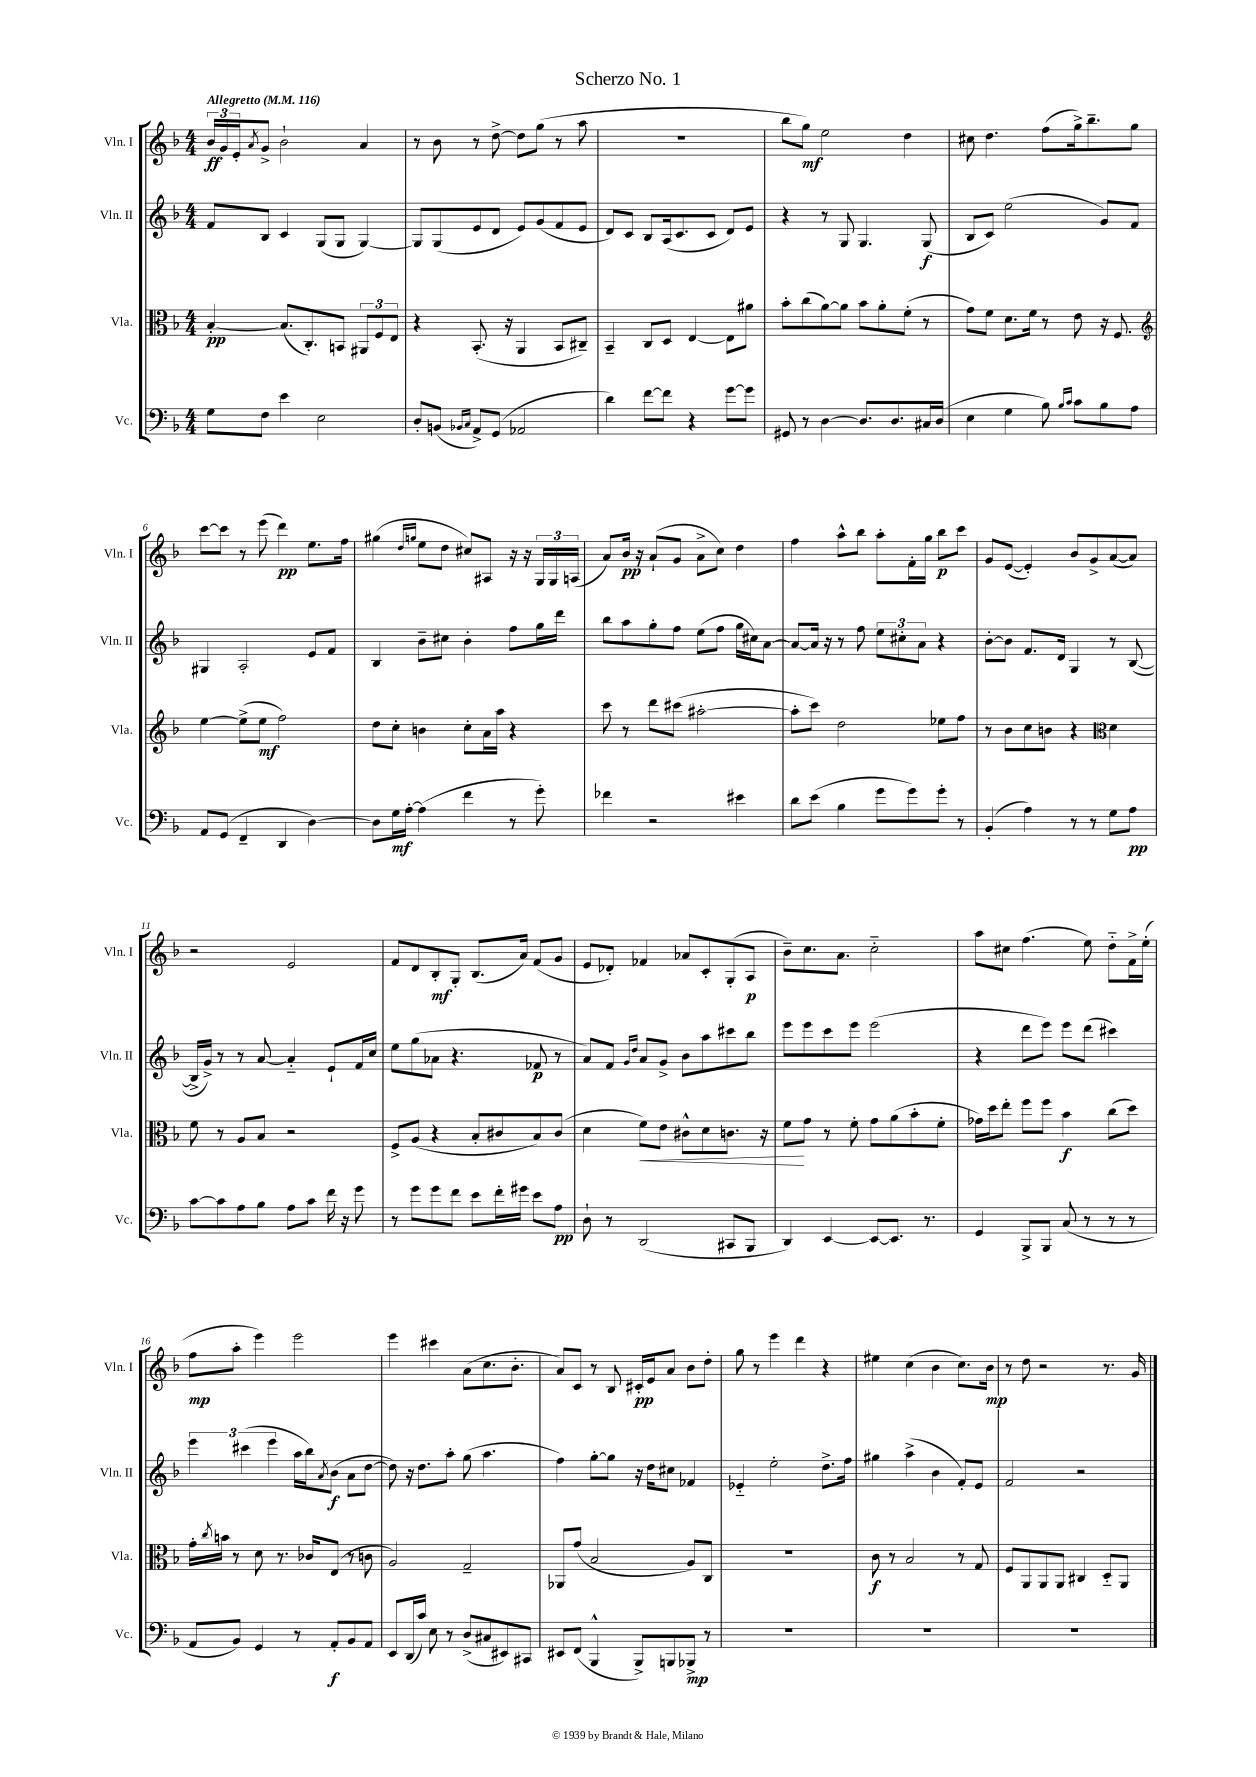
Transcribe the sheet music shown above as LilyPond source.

\header { title = "Scherzo No. 1" }
<<
\new StaffGroup <<
\new Staff = "s0" \with { instrumentName = "Vln. I" shortInstrumentName = "Vln. I" } {
    \clef treble \key f \major \numericTimeSignature \time 4/4 \tempo "Allegretto" 4 = 116
    \tuplet 3/2 { bes'16\ff g'16 e'16-. } \acciaccatura { a'8 } g'8-> bes'2-! a'4 |
    r8 bes'8 r8 d''8~-> d''8 g''8( r8 a''8 |
    R1 |
    bes''8 g''8\mf) e''2 d''4 |
    cis''8 d''4. f''8( g''16->) bes''8.-- g''8 |
    c'''8~ c'''8 r8 e'''8( d'''4\pp) e''8. f''16 |
    gis''4( \grace { d''16 g''16 } e''8 d''8 cis''8) ais8 r16 r16 \tuplet 3/2 { g16 g16 a16( } |
    a'8) bes'16\pp r16 a'8-!( g'8 a'8-> c''8) d''4 |
    f''4 a''8-^ bes''8 a''8-. f'16-. g''16 bes''8\p c'''8 |
    g'8 e'8~( e'4-.) bes'8 g'8-> a'8~( a'8) |
    r2 e'2 |
    f'8 d'8 bes8-.\mf g8-. bes8.( a'16) f'8( g'8 |
    e'8 des'8-.) fes'4 aes'8 c'8-. g8-.( a8\p |
    bes'8--) c''8. a'8. c''2-_ |
    a''8 cis''8 f''4.( e''8) d''8-_ f'16-> e''16-.( |
    f''8\mp a''8-. e'''4) e'''2 |
    e'''4 cis'''4 a'8( c''8. bes'8.-. |
    a'8) c'8 r8 bes8 cis'16-.\pp e'16 a'8 bes'8 d''8-. |
    g''8 r8 e'''4 d'''4 r4 |
    eis''4 c''4( bes'4 c''8.) bes'16\mp |
    r8 d''8 r2 r8. g'16 \bar "|." |
}
\new Staff = "s1" \with { instrumentName = "Vln. II" shortInstrumentName = "Vln. II" } {
    \clef treble \key f \major \numericTimeSignature \time 4/4
    f'8 bes8 c'4 g8( g8 g4~) |
    g8 g8( e'8 d'8 e'8) g'8( f'8 e'8 |
    d'8) c'8 bes8 a16( c'8. c'8 d'8) e'8 |
    r4 r8 g8 g4. g8\f( |
    bes8 c'8) e''2( g'8) f'8 |
    gis4 a2-. e'8 f'8 |
    bes4 bes'8-- cis''8 bes'4-. f''8 g''16 d'''16 |
    bes''8 a''8 g''8-. f''8 e''8( f''8 g''16 cis''16) a'8~ |
    a'8~ a'16 r16 r8 f''8 \tuplet 3/2 { e''8 cis''8-. a'8 } r4 |
    bes'8~-. bes'8 f'8. d'16 g4 r8 bes8~( |
    bes16-> g'16->) r8 r8 a'8~ a'4-_ e'8-! f'16 c''16 |
    e''8 g''8( aes'8 r4. fes'8\p r8 |
    a'8) f'8 \grace { g'16 d''16 } a'8 g'8-> bes'8 a''8 cis'''8 bes''8 |
    e'''8 e'''8 c'''8 e'''8 e'''2( |
    r4 d'''8 e'''8) e'''8 d'''8( cis'''4) |
    \tuplet 3/2 { e'''4 cis'''4( e'''4 } a''16 bes''16) \acciaccatura { a'8 } bes'8\f( a'8 d''8~ |
    d''8) r16 d''8. a''8-. g''8( a''4. |
    f''4) g''8~-. g''8 r16 d''16 cis''8 fes'4 |
    ees'4-_ e''2-. d''8.-> f''16 |
    gis''4 a''4->( bes'4 f'8-.) e'8 |
    f'2 r2 \bar "|." |
}
\new Staff = "s2" \with { instrumentName = "Vla." shortInstrumentName = "Vla." } {
    \clef alto \key f \major \numericTimeSignature \time 4/4
    bes4~-.\pp bes8.( c8.-.) b,8 \tuplet 3/2 { ais,8 f8 e8 } |
    r4 bes,8.-.( r16 a,4 bes,8 cis8--) |
    bes,4-- c8 d8 e4~ e8 ais'8 |
    bes'8-. c''8( a'8~) a'8 bes'8 a'8-. f'8-.( r8 |
    g'8) f'8 d'8. f'16 r8 e'8 r16 f8. |
    \clef treble e''4~ e''8->( e''8\mf f''2) |
    d''8 c''8-. b'4 c''8-. a'16 a''16 r4 |
    c'''8 r8 d'''8 cis'''8( ais''2~-. |
    ais''8-. c'''8) d''2 ees''8 f''8 |
    r8 bes'8 c''8 b'8 r4 \clef alto d'4 |
    f'8 r8 a8 bes8 r2 |
    f8-> a8( r4 bes8-. cis'8 bes8) cis'8( |
    d'4 f'8\<) e'8 cis'8-^ d'8 c'8. r16 |
    f'8\! g'8 r8 f'8-. g'8 a'8( bes'8-. f'8-. |
    ges'16) d''16 e''8-. f''8 f''8 bes'4\f c''8( d''8) |
    g'16-. \acciaccatura { c''8 } b'16 r8 d'8 r8. ces'16 e8( r8 c'8 |
    a2) g2-- |
    aes,8 g'8( bes2 a8) c8 |
    R1 |
    c'8\f r8 bes2 r8 g8 |
    f8 a,8 a,8 a,8 cis4 d8-_ a,8 \bar "|." |
}
\new Staff = "s3" \with { instrumentName = "Vc." shortInstrumentName = "Vc." } {
    \clef bass \key f \major \numericTimeSignature \time 4/4
    g8 f8 e'4 e2 |
    d8-. b,8( \grace { bes,16 c16 } a,8->) g,8( aes,2 |
    d'4) f'8~ f'8 r4 g'8~ g'8 |
    gis,8 r8 d4~ d8. d8. cis16 d16( |
    e4 g4 bes8) \grace { bes16 c'16 } c'8 bes8 a8 |
    a,8 g,8( f,4-- d,4 d4~) |
    d8 g16\mf a16~-. a4( f'4 r8 g'8-.) |
    fes'4 r2 eis'4 |
    d'8 e'8( bes4 g'8 g'8) g'8-. r8 |
    bes,4-.( a4) r8 r8 g8 a8\pp |
    c'8~ c'8 a8 bes8 a8 c'8 f'16 r16 g'8 |
    r8 g'8 g'8 f'8 e'8 f'16-. gis'16 e'8 a8\pp |
    d8-! r8 d,2( cis,8 bes,,8 |
    d,4) e,4~ e,8~ e,8. r8. |
    g,4 bes,,8-> bes,,8 c8( r8 r8 r8 |
    a,8 bes,8) g,4 r8 a,8-.\f bes,8 a,8 |
    e,8 d,16( c'16) e8 r8 d8->( cis8 eis,8) cis,8 |
    eis,8 f,8( bes,,4-^ bes,,8->) b,,8 bes,,8->\mp r8 |
    R1 |
    R1 |
    R1 \bar "|." |
}
>>
>>
